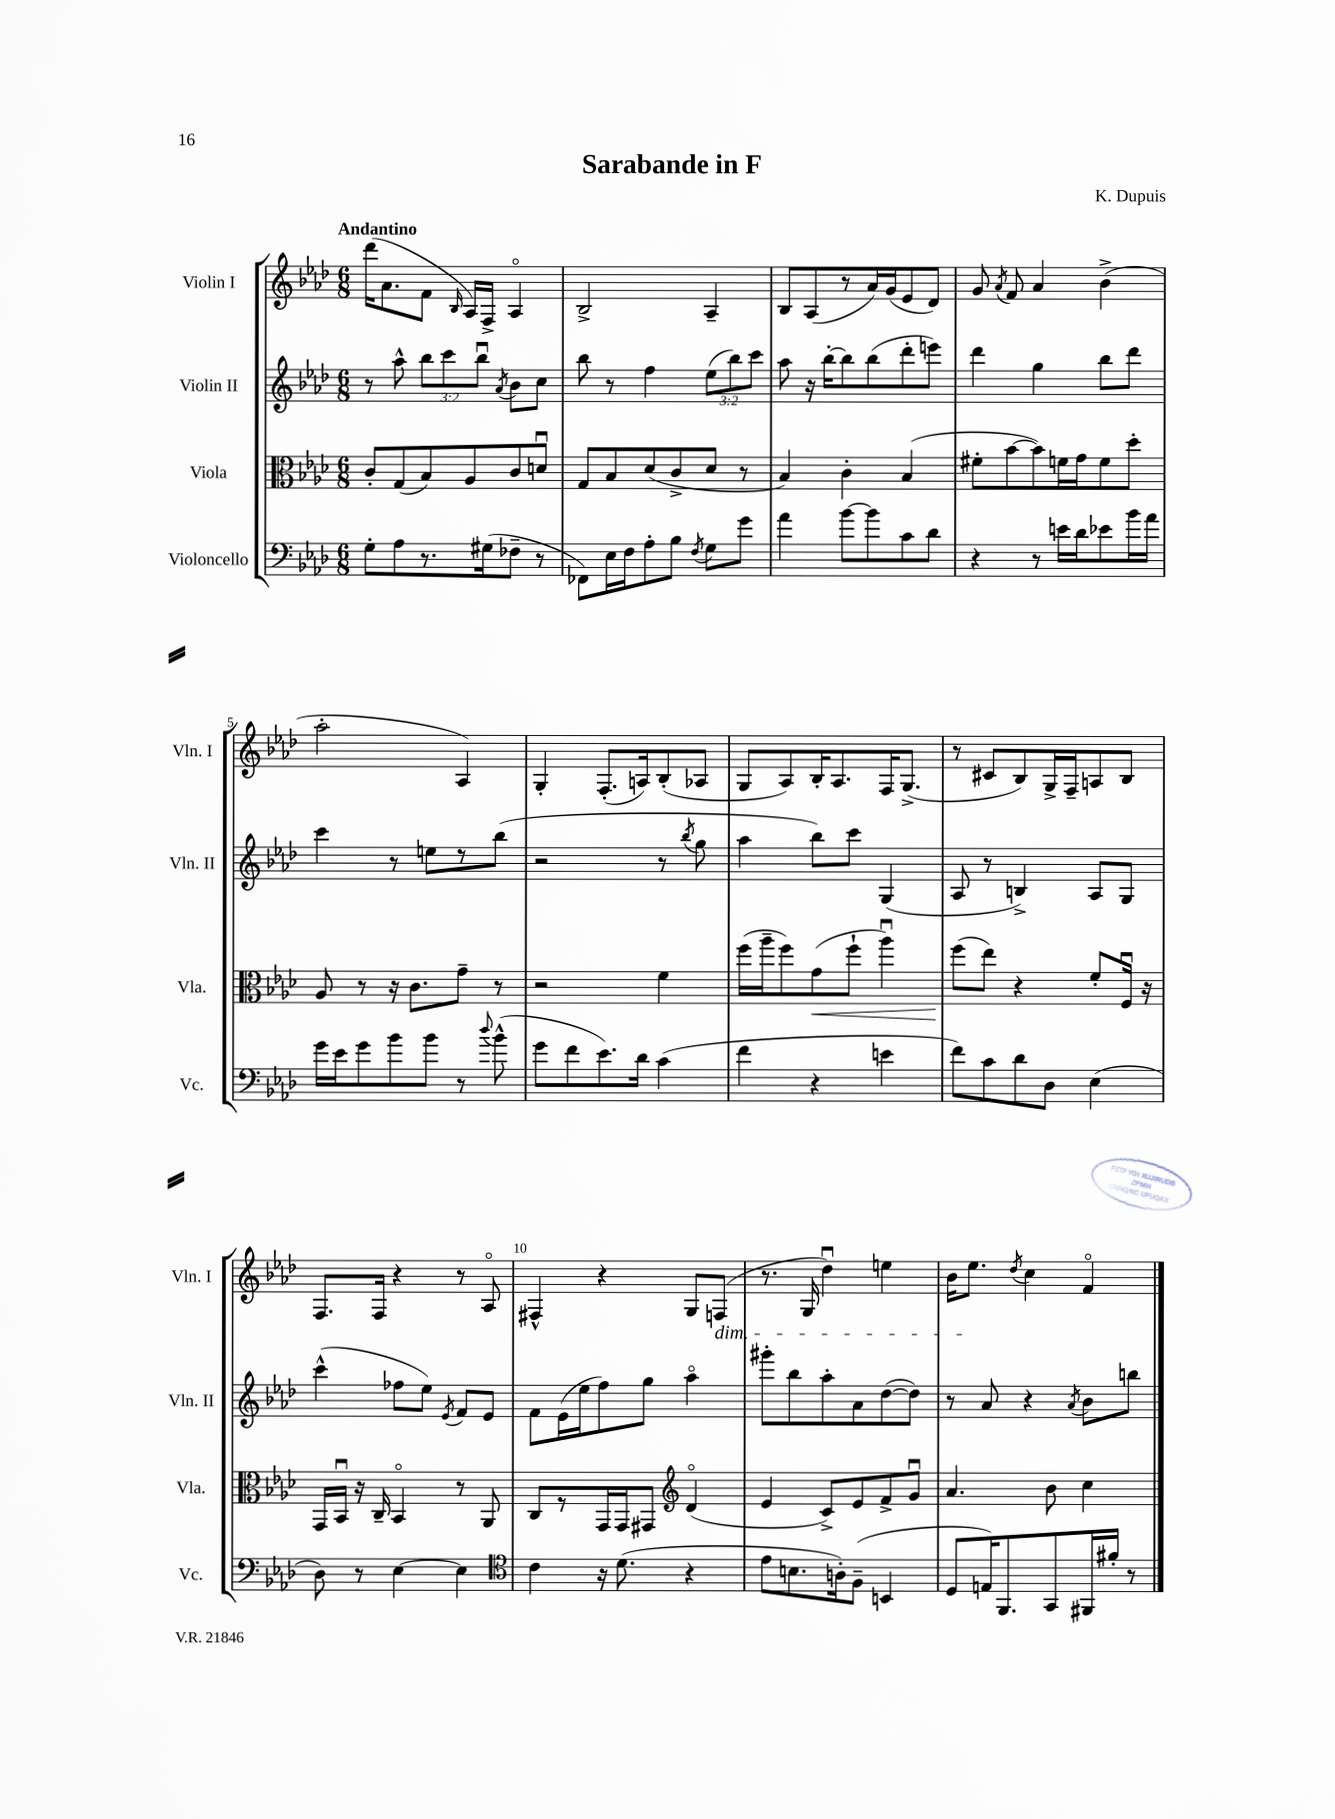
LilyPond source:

\header { title = "Sarabande in F" composer = "K. Dupuis" }
<<
\new StaffGroup <<
\new Staff = "s0" \with { instrumentName = "Violin I" shortInstrumentName = "Vln. I" } {
    \clef treble \key aes \major \numericTimeSignature \time 6/8 \tempo "Andantino"
    \autoBeamOff des'''16[( aes'8. f'8] \grace { bes16 } aes16[) f16]-> aes4\flageolet |
    bes2-> aes4-- |
    bes8[ aes8( r8 aes'16) g'16( ees'8 des'8]) |
    g'8 \acciaccatura { aes'8 } f'8 aes'4 bes'4->( |
    aes''2-. aes4) |
    g4-. f8.[-.( a16) bes8-.( aes8] |
    g8[ aes8) bes16-. aes8. f16 g8.]->( |
    r8 cis'8[ bes8) g16-> f16-- a8 bes8] |
    f8.[ f16] r4 r8 aes8\flageolet |
    fis4-^ r4 g8[ f8]\dim( |
    r8. g16 des''4\downbow) e''4 |
    bes'16[ ees''8.]\! \acciaccatura { des''8 } c''4 f'4\flageolet \bar "|." |
}
\new Staff = "s1" \with { instrumentName = "Violin II" shortInstrumentName = "Vln. II" } {
    \clef treble \key aes \major \numericTimeSignature \time 6/8 \override Staff.TupletNumber.text = #tuplet-number::calc-fraction-text
    \autoBeamOff r8 aes''8-^ \tuplet 3/2 { bes''8[ c'''8 bes''8]\downbow } \acciaccatura { aes'8 } bes'8[ c''8] |
    bes''8 r8 f''4 \tuplet 3/2 { ees''8[( bes''8) c'''8] } |
    aes''8 r16 bes''16[~-. bes''8 bes''8( des'''8-. e'''8]) |
    des'''4 g''4 bes''8[ des'''8] |
    c'''4 r8 e''8[ r8 bes''8]( |
    r2 r8 \acciaccatura { bes''8 } g''8 |
    aes''4 bes''8[) c'''8] g4( |
    aes8 r8 b4->) aes8[ g8] |
    c'''4-^( fes''8[ ees''8]) \acciaccatura { ees'8 } f'8[ ees'8] |
    f'8[ ees'16( ees''16 f''8) g''8] aes''4\flageolet |
    gis'''8[-. bes''8 aes''8-. aes'8 des''8~( des''8]) |
    r8 aes'8 r4 \acciaccatura { aes'8 } bes'8[ b''8] \bar "|." |
}
\new Staff = "s2" \with { instrumentName = "Viola" shortInstrumentName = "Vla." } {
    \clef alto \key aes \major \numericTimeSignature \time 6/8
    \autoBeamOff c'8[-. g8( bes8) aes8 c'8 d'8]\downbow |
    g8[ bes8 des'8( c'8-> des'8] r8 |
    bes4) c'4-. bes4( |
    fis'8[-. bes'8~ bes'8) f'16 g'16 f'8 des''8]-. |
    aes8 r8 r16 c'8.[ g'8]-- r8 |
    r2 f'4 |
    f''16[( aes''16-- f''8) g'8\<( f''8]-! aes''4\downbow) |
    f''8[\!( ees''8]) r4 f'8[-. f16]\downbow r16 |
    g,16[ bes,16]\downbow r16 c16-- bes,4\flageolet r8 aes,8 |
    c8[ r8 g,16 g,16 gis,8] \clef treble des'4\flageolet( |
    ees'4 c'8[->) ees'8 f'8-> g'8]\downbow |
    aes'4. bes'8 c''4 \bar "|." |
}
\new Staff = "s3" \with { instrumentName = "Violoncello" shortInstrumentName = "Vc." } {
    \clef bass \key aes \major \numericTimeSignature \time 6/8
    \autoBeamOff g8[-. aes8 r8. gis16( fes8]-- r8 |
    fes,8[) ees16 f16 aes8-. bes8] \acciaccatura { f8 } g8[ g'8] |
    aes'4 bes'8[~ bes'8 c'8 des'8] |
    r4 r8 e'16[ des'16 ees'8 bes'16 aes'16] |
    g'16[ ees'16 g'8 bes'8 bes'8] r8 \appoggiatura { des''8 } bes'8-^( |
    g'8[ f'8 ees'8.) des'16] c'4( |
    f'4 r4 e'4 |
    f'8[) c'8 des'8 des8] ees4( |
    des8) r8 ees4~ ees4 |
    \clef tenor c'4 r16 des'8.( r4 |
    ees'8[ b8. a16-.) f8]--( b,4 |
    des8[ e16) f,8. g,8 fis,16 fis'16]-. r8 \bar "|." |
}
>>
>>
\layout { \context { \Score \override BarNumber.break-visibility = ##(#f #t #t) barNumberVisibility = #(every-nth-bar-number-visible 5) } }
